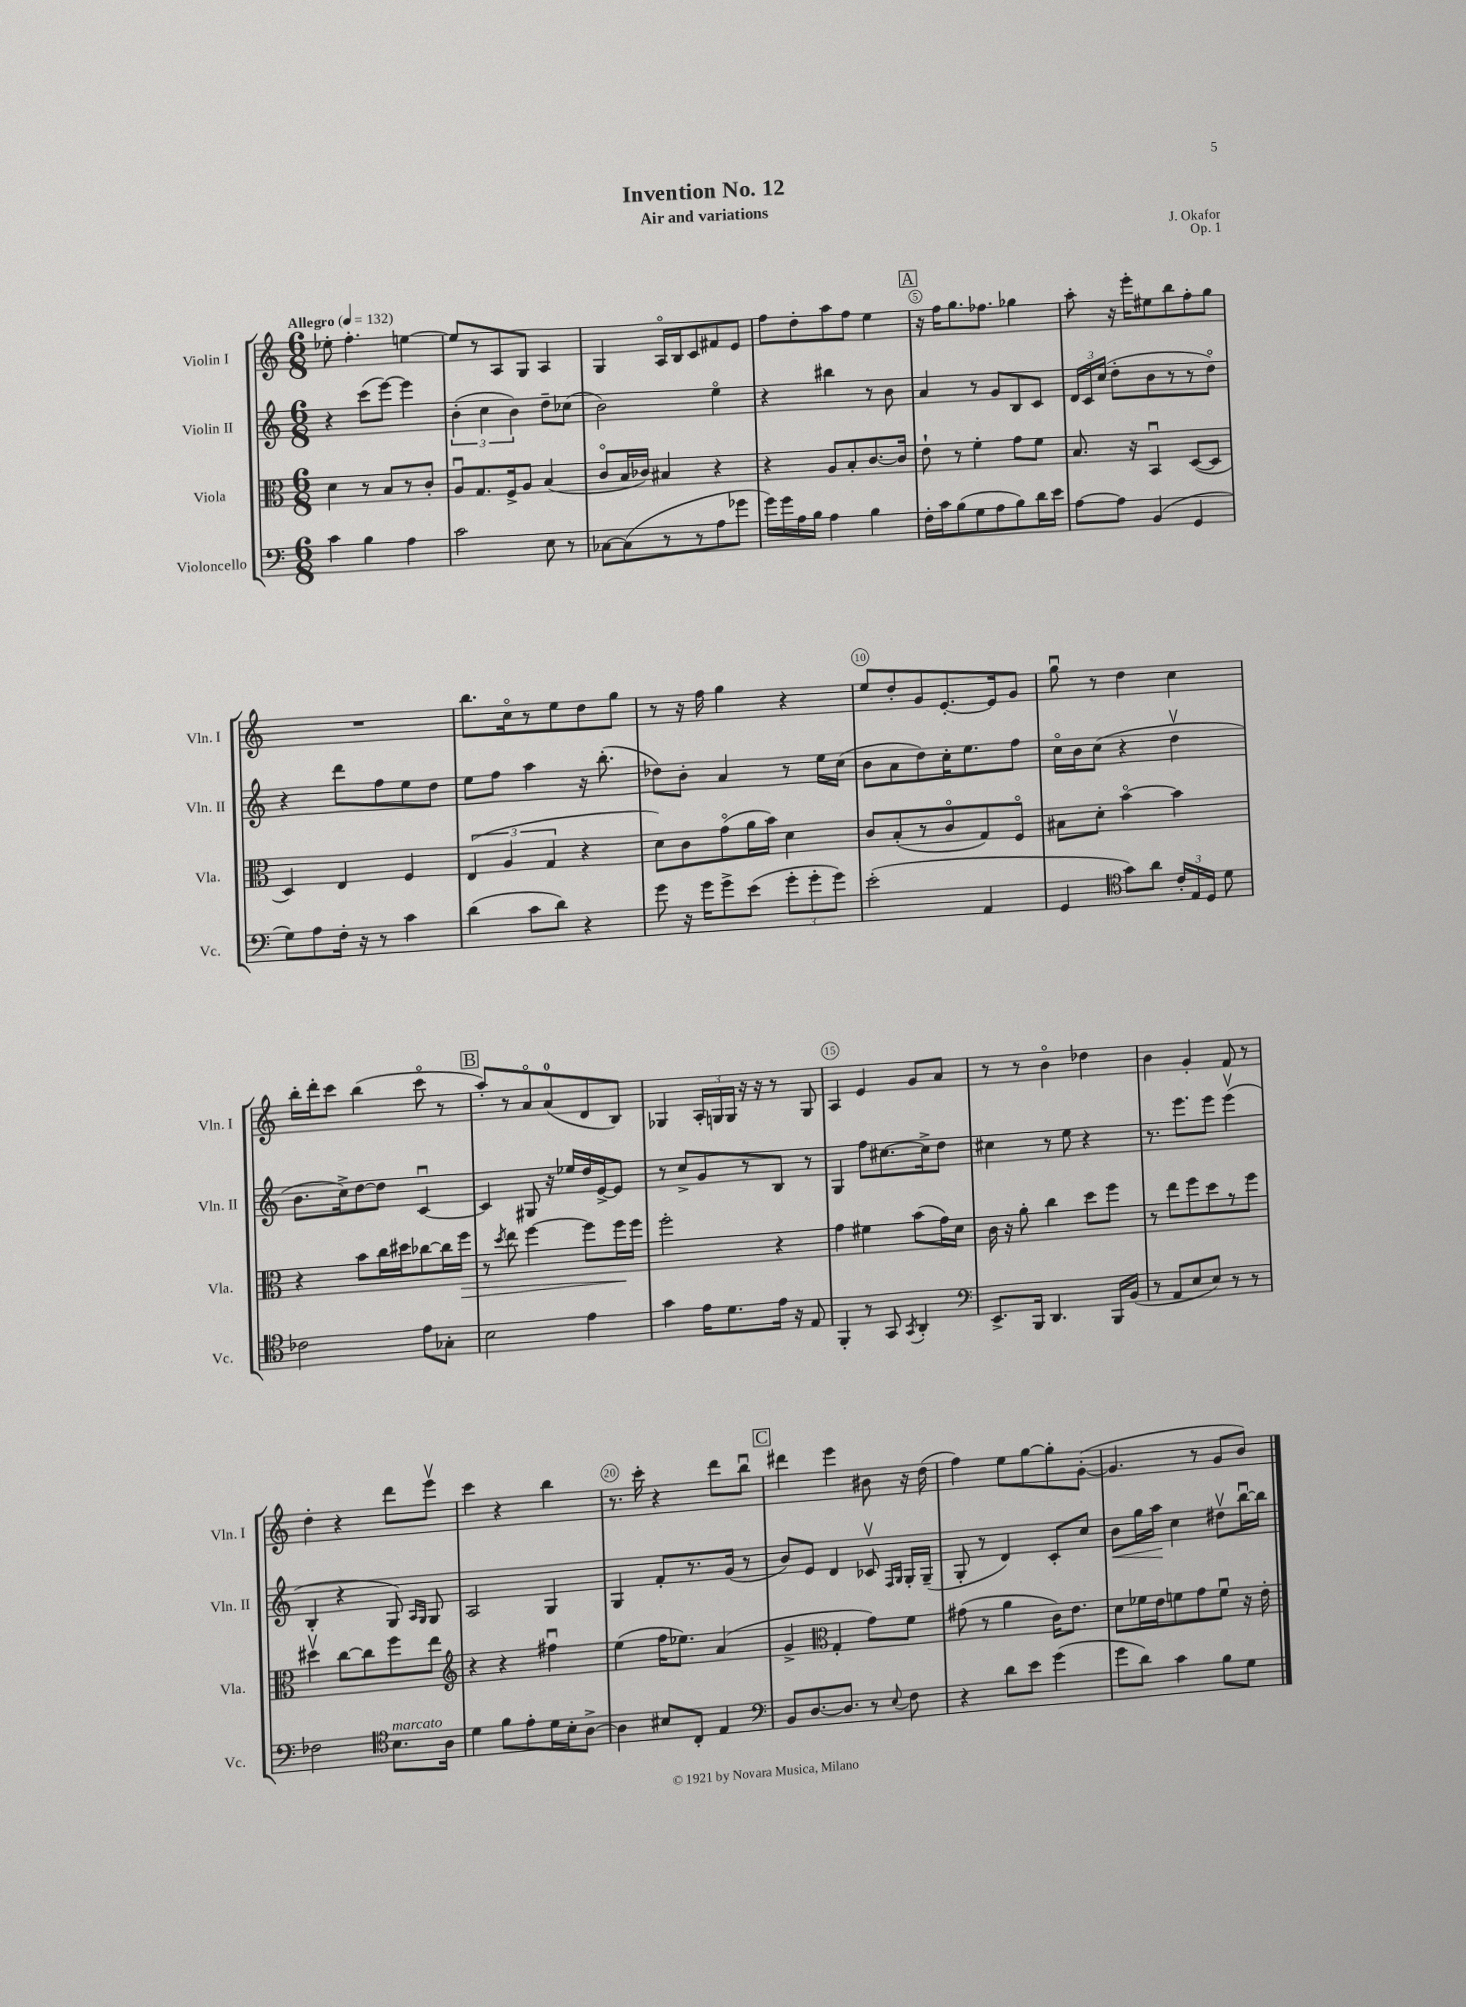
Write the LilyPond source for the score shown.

\header { title = "Invention No. 12" composer = "J. Okafor" subtitle = "Air and variations" opus = "Op. 1" }
<<
\new StaffGroup <<
\new Staff = "s0" \with { instrumentName = "Violin I" shortInstrumentName = "Vln. I" } {
    \clef treble \key c \major \numericTimeSignature \time 6/8 \tempo "Allegro" 4 = 132
    \autoBeamOff ees''8-. f''4.-. e''4~ |
    e''8[ r8 a8 g8] a4 |
    g4 a16[\flageolet b16 c'8 fis'8 e'8] |
    f''8[ d''8-. a''8 f''8] e''4 |
    \mark \markup { \box "A" } r16 f''16[ g''8. fes''8.] ges''4 |
    a''8-. r16 e'''16[-. eis''8 b''8 f''8-. g''8] |
    R2. |
    b''8.[ c''16\flageolet r8 e''8 d''8 g''8] |
    r8 r16 f''16 g''4 r4 |
    e''8[ d''8-. g'8 e'8.~-. e'16 g'8] |
    g''8\downbow r8 d''4 c''4 |
    b''16[-. d'''16-. c'''8] b''4( c'''8\flageolet r8 |
    \mark \markup { \box "B" } a''8[-.) r8 a'8\flageolet a'8-0( d'8 b8]) |
    ges4 \tuplet 3/2 { a16[-. g16 g16] } r16 r16 r8 g8 |
    a4 e'4 g'8[ a'8] |
    r8 r8 b'4\flageolet des''4 |
    b'4 g'4-. f'8 r8 |
    d''4-. r4 d'''8[ e'''8]\upbow |
    c'''4 r4 b''4 |
    r8. c'''16-. r4 d'''8[ b''8]\downbow |
    \mark \markup { \box "C" } dis'''4 e'''4 bis'8 r16 d''16( |
    f''4) e''8[ g''8~ g''8-. g'8]~-.( |
    g'4. r8 g'8[ b'8]) \bar "|." |
}
\new Staff = "s1" \with { instrumentName = "Violin II" shortInstrumentName = "Vln. II" } {
    \clef treble \key c \major \numericTimeSignature \time 6/8
    \autoBeamOff r4 c'''8[( e'''8]~) e'''4 |
    \tuplet 3/2 { b'4-.( c''4 b'4) } d''8[-- ces''8]( |
    b'2) e''4\flageolet |
    r4 bis''4 r8 b'8 |
    \mark \markup { \box "A" } a'4 r8 g'8[ b8 c'8] |
    \tuplet 3/2 { d'16[ c'16 c''16]( } d''8[-. b'8 r8 r8 d''8]\flageolet) |
    r4 d'''8[ f''8 e''8 d''8] |
    e''8[ f''8] a''4 r16 b''8.-.( |
    des''8[) b'8]-. a'4 r8 e''16[ c''16]( |
    b'8[ a'8 d''8) c''16-. e''8. f''8] |
    c''16[\flageolet b'16 c''8]( r4 d''4\upbow |
    b'8.[ c''16->) d''8~ d''8] c'4~\downbow |
    \mark \markup { \box "B" } c'4 gis8 r16 ees''16[ d''16 e'16~-> e'8] |
    r8 c''8[-> g'8 r8 b8] r8 |
    g4 f''8[ cis''8.~ cis''16-> d''8] |
    cis''4 r8 e''8 r4 |
    r8. e'''8.[ e'''8] e'''4\upbow( |
    b4-. r4 g8) \grace { a16[ g16] } g8 |
    a2 g4 |
    g4 f'8[-. r8. g'16]( r8 |
    \mark \markup { \box "C" } b'8[) e'8] d'4 ces'8\upbow \grace { f16[ g16] } g16[-. g16]--( |
    g8-. r8 d'4) c'8[-. c''8] |
    b'8[\< g''16 a''16]\! c''4 dis''8[\upbow b''16~\downbow b''16] \bar "|." |
}
\new Staff = "s2" \with { instrumentName = "Viola" shortInstrumentName = "Vla." } {
    \clef alto \key c \major \numericTimeSignature \time 6/8
    \autoBeamOff d'4 r8 b8[ r8 c'8]-. |
    a8[\downbow g8. f16-> a8] b4( |
    c'8[\flageolet b16 ces'16]) bis4 r4 |
    r4 a8[ b8-. c'8.~ c'16] |
    \mark \markup { \box "A" } e'8-! r8 f'4-. g'8[ f'8] |
    b8. r16 b,4\downbow d8[~( d8] |
    d4) e4 f4 |
    \tuplet 3/2 { e4( a4 g4 } r4 |
    d'8[) c'8 g'8\flageolet( a'16 b'16]) d'4 |
    c'8[ b8-.( r8 c'8\flageolet g8) f8]\flageolet |
    bis8[ d'8]-. b'4~\flageolet b'4 |
    r4 b'8[ c''16 dis''16 ces''8~ ces''16 f''16]\> |
    \mark \markup { \box "B" } r8 \acciaccatura { d''8 } e''8 f''4~ f''8[ f''16\! f''16] |
    f''2-. r4 |
    g'4 fis'4 b'8[( g'16) d'16] |
    c'16 r16 a'8-. c''4 d''8[ f''8] |
    r8 e''8[ f''8 d''8 r8 f''8] |
    dis''4\upbow c''8[~ c''8 f''8 e''8] |
    \clef treble r4 r4 fis''4\downbow |
    e''4( f''16[ ees''8.]) a'4( |
    \mark \markup { \box "C" } g'4-> \clef alto g4-. g'8[) f'8] |
    gis'8( r8 a'4 c'16[) e'8.] |
    d'8[ fes'16 e'16 f'8 g'8 f'8]\downbow r16 e'16-. \bar "|." |
}
\new Staff = "s3" \with { instrumentName = "Violoncello" shortInstrumentName = "Vc." } {
    \clef bass \key c \major \numericTimeSignature \time 6/8
    \autoBeamOff c'4 b4 a4 |
    c'2 e8 r8 |
    ces8[~ ces8( r8 r8 a8 ges'8] |
    g'16[) g'16 a16 b16] a4 b4 |
    \mark \markup { \box "A" } f16[-. c'16 b8( g8 a8 b8) d'16 e'16] |
    a8[~ a8] b,4( g,4 |
    g8[) a8 f16]-. r16 r8 c'4 |
    d'4( c'8[ d'8]) r4 |
    g'8 r16 g'16[ g'8-> e'8]( \tuplet 3/2 { g'8[-. g'8-. g'8]) } |
    e'2-.( a,4 |
    g,4 \clef tenor g'8[) a'8] \tuplet 3/2 { c'16[-. e16 d16] } d'8 |
    ces'2 e'8[ ges8]-. |
    \mark \markup { \box "B" } b2 e'4 |
    g'4 e'16[ d'8. e'16] r16 e8 |
    f,4-. r8 g,8 \acciaccatura { g,8 } a,4-. |
    \clef bass e,8.[-> b,,16] d,4. b,,16[ b,16]( |
    r8 a,8[ e8 e8]) r8 r8 |
    fes2 \clef tenor b8.[^\markup { \italic "marcato" } a16] |
    d'4 f'8[ e'8-. d'16 b16-. a8]~-> |
    a4 bis8[ c8]-. e4 |
    \mark \markup { \box "C" } \clef bass b,8[ d8.~ d8.] r8 \appoggiatura { e8 } f8 |
    r4 d'8[ e'8] g'4( |
    g'8[ d'8]) c'4 b8[ g8] \bar "|." |
}
>>
>>
\layout { \context { \Score \override BarNumber.break-visibility = ##(#f #t #t) barNumberVisibility = #(every-nth-bar-number-visible 5) \override BarNumber.stencil = #(make-stencil-circler 0.1 0.3 ly:text-interface::print) } }
